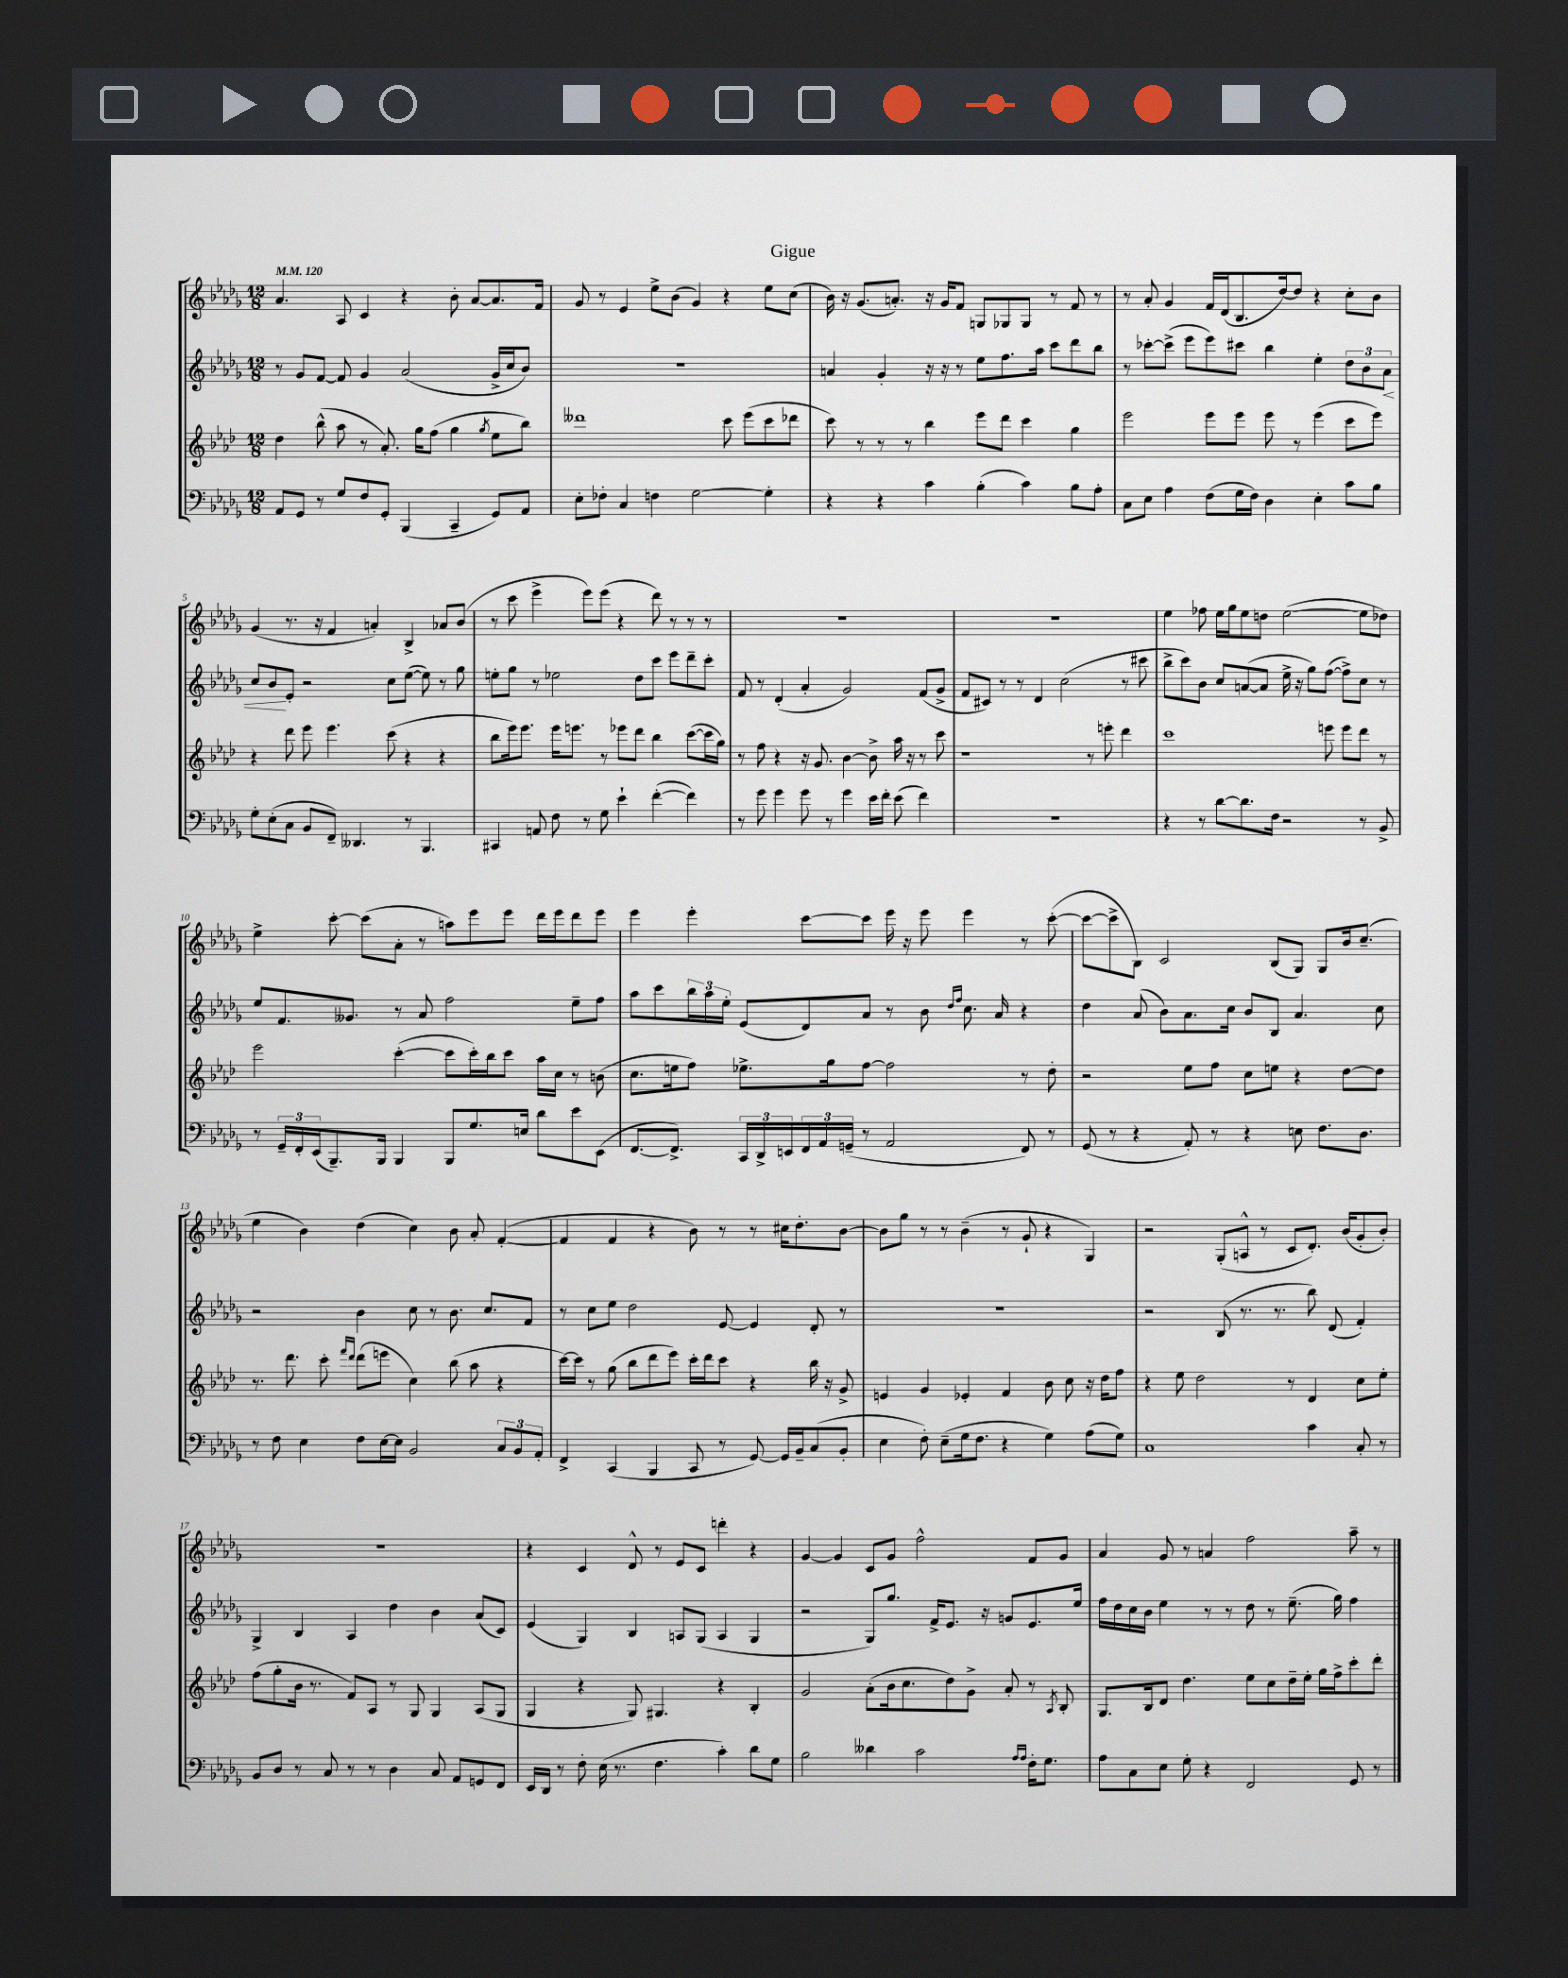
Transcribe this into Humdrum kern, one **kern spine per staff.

**kern	**kern	**kern	**kern
*staff4	*staff3	*staff2	*staff1
*clefF4	*clefG2	*clefG2	*clefG2
*k[b-e-a-d-g-]	*k[b-e-a-d-]	*k[b-e-a-d-g-]	*k[b-e-a-d-g-]
*M12/8	*M12/8	*M12/8	*M12/8
*MM120	*MM120	*MM120	*MM120
8AA-	4dd-	8r	4.a-
8GG-	.	8g-	.
8r	(8bb-^^	[8f	.
8G-	8aa-	8f]	8A-
8F	8r	4g-	4c
8GG-'	8.a-')	.	.
(4BBB-	.	(2a-	4r
.	16gg	.	.
.	(8ff	.	.
4CC~	4gg	.	8b-'
.	.	.	[8a-
.	8qgg	.	.
8GG-)	8ee-	16g-^	8.a-]
.	.	16cc	.
8AA-	8bb-)	8b-)	.
.	.	.	16f
=	=	=	=
8E-'	1ddd--	1.r	8g-
8F-'	.	.	8r
4C	.	.	4e-
4F	.	.	8ee-^
.	.	.	(8b-
[2G-	.	.	4g-)
.	8ccc	.	4r
.	(8eee-	.	.
4G-']	8ccc	.	8ee-
.	8ddd-	.	(8cc
=	=	=	=
4r	8ccc)	4a	16b-)
.	.	.	16r
.	8r	.	(8.g-
4r	8r	4g-'	.
.	.	.	8.a')
.	8r	.	.
4c	4bb-	16r	16r
.	.	16r	16g-
.	.	8r	8f
(4B-'	8eee-	8ee-	8G
.	8ddd-	8.ff	8G-
4c)	4ccc	.	8G-
.	.	16aa-	.
.	.	8ccc	8r
8B-	4gg	8ddd-	8f
8A-'	.	8bb-	8r
=	=	=	=
8C	2eee-	8r	8r
8E-	.	[8ccc-'	8a-'
4A-	.	(8ccc-^]	4g-
.	.	8eee-	.
(8F	8eee-	8eee-)	16f
.	.	.	(16d-
16G-	8eee-	8ccc#	8.B-
16F)	.	.	.
4D-	8eee-	4bb-	.
.	.	.	[16dd-)
.	8r	.	8dd-]
4E-'	(4eee-	4ee-'	4r
8c	8ccc	12dd-	8cc'
.	.	12b-	.
8B-	8eee-)	.	8b-
.	.	12a-	.
=	=	=	=
8G-'	4r	8cc	(4g-
(8E-'	.	8b-	.
8C	8ddd-	8e-'	8.r
8BB-	8eee-	2r	.
.	.	.	16r
8FF~)	4.eee-	.	4f
4.DD--	.	.	.
.	.	.	4a')
.	(8ccc	8cc	.
8r	4r	([8ee-	4B-^
4.BBB-	.	8ee-])	.
.	4r	8r	8a-
.	.	8gg-	(8b-
=	=	=	=
4CC#	8bb-	8ee'	8r
.	16eee-)	8gg-	8ccc
.	8.eee-	.	.
8AA	.	8r	4eee-^
8F	16eee-	2ee-	.
.	8.eee	.	.
8r	.	.	8eee-)
8G-	8r	.	(8eee-
4e-`	8eee-	.	4r
.	8ddd-	8dd-	.
([4f'	4bb-	8ccc	8ddd-)
.	.	8eee-	8r
4f])	([8ccc	8ddd-~	8r
.	16ccc]	8ccc'	8r
.	16gg)	.	.
=	=	=	=
8r	8r	8f	1.r
8g-	8ff	8r	.
4g-	4r	(4d-'	.
8g-	16r	4a-'	.
.	8.g	.	.
8r	.	.	.
4g-	[4b-	2g-)	.
16e-	8b-^]	.	.
16f'	.	.	.
(8e-	16aa-	.	.
.	16r	.	.
4f)	8r	(8f	.
.	8ccc	8g-^	.
=	=	=	=
1.r	1r	8f	1.r
.	.	8c#)	.
.	.	8r	.
.	.	8r	.
.	.	4d-	.
.	.	(2cc	.
.	8r	.	.
.	8eee'	.	.
.	4ddd-	8r	.
.	.	8ccc#	.
=	=	=	=
4r	1ccc	8bb-^	4ee-
.	.	8ccc)	.
8r	.	8b-	8ff-
[8d-	.	8cc	16ee-
.	.	.	16gg-
8.d-]	.	([8a	8ee-
.	.	8a]	8dd
16F	.	.	.
2r	.	16ee-^	([2ee-
.	.	16r	.
.	.	8gg-)	.
.	8eee	([8ff	.
.	8eee	8ff^])	.
8r	8ddd-	8cc	8ee-]
8BB-^	8r	8r	8dd-)
=	=	=	=
8r	2eee-	8ee-	4ee-^
24GG-~	.	8.f	.
24FF'	.	.	.
(24EE-	.	.	.
8.BBB-~)	.	.	[8ccc'
.	.	8.g--	.
.	.	.	(8ccc]
16BBB-	.	.	.
4BBB-	([4ccc'	8r	8a-'
.	.	8a-	8r
8BBB-	8ccc]	2ff	8aa)
8.G-	16ccc')	.	8eee-
.	16bb-	.	.
.	8ccc	.	8eee-
16E	.	.	.
8d-	16aa-	.	16ddd-
.	16cc	.	16eee-
8e-	8r	8ee-~	8ddd-
(8EE-	(8b	8ff	8eee-
=	=	=	=
[8.FF	8.cc	8aa-	4eee-
.	.	8ccc	.
8.FF^])	16ee	.	.
.	8ff)	24bb-	4eee-'
.	.	24aa-	.
.	.	24ee-'	.
24CC	8.ee-^	(8e-	.
24DD-^	.	.	.
24EE	.	.	.
24FF	.	8d-)	[8ccc
24AA-	.	.	.
.	16gg	.	.
(24GG~	.	.	.
8r	[8ff	8a-	8ccc]
2AA-	2ff]	8r	16eee-
.	.	.	16r
.	.	8b-	8eee-
.	.	16qqdd-	.
.	.	16qqff	.
.	.	8.cc	4eee-
.	.	16a-	.
8FF)	8r	4r	8r
8r	8dd-'	.	([8ccc'
=	=	=	=
(8GG-	2r	4dd-	8ccc_
8r	.	.	8ccc^]
4r	.	(8a-	8B-)
.	.	8b-)	2c
8AA-')	8ee-	8.a-	.
8r	8ff	.	.
.	.	16cc	.
4r	8cc	8b-	.
.	8ee	8B-	(8B-
8E	4r	4.a-	8G-)
8.F	.	.	8G-
.	[8dd-	.	16b-
8.D-	.	.	(8.cc~
.	8dd-]	8cc	.
=	=	=	=
8r	8.r	2r	4ee-
8F	.	.	.
.	8.ddd-	.	.
4E-	.	.	4b-)
.	8ccc'	.	.
.	16qqfff	.	.
.	16qqddd-	.	.
8F	(8ddd-	4b-	(4dd-
[16E-	8eee	.	.
16E-]	.	.	.
2BB-	4cc)	8cc	4cc)
.	.	8r	.
.	(8bb-	8.b-	8b-
.	8aa-	.	8a-'
.	.	8.cc	.
12C	4r	.	([4f'
12BB-	.	.	.
.	.	8f	.
12AA-'	.	.	.
=	=	=	=
4FF^	[16ccc)	8r	4f]
.	16ccc]	.	.
.	8r	8cc	.
(4CC	(8gg	8ee-	4f
.	8bb-	2dd-	.
4BBB-	8ddd-	.	4r
.	8eee-)	.	.
8CC	16ccc'	.	8b-)
.	16ddd-	.	.
8r	8ccc	[8e-	8r
[8GG-)	4r	4e-]	8r
16GG-]	.	.	16cc#
16BB-~	.	.	8.dd-'
(8C	16bb-	8d-'	.
.	16r	.	.
8BB-'	8g^	8r	[8b-
=	=	=	=
4E-	4e	1.r	8b-]
.	.	.	8gg-
8F')	4g	.	8r
(8E-~	.	.	8r
16G-	4e-'	.	(4b-~
8.F	.	.	.
4r	4f	.	8r
.	.	.	8g-`
4G-)	8b-	.	4r
.	8cc	.	.
(8A-	16r	.	4G-)
.	16dd-	.	.
8G-)	8ff	.	.
=	=	=	=
1C	4r	2r	2r
.	8ee-	.	.
.	2dd-	.	.
.	.	(8B-	(8G-'
.	.	8.r	8A^^
.	.	.	8r
.	.	8.r	.
.	8r	.	8c
4c	4d-	8bb-)	8.d-')
.	.	(8d-	.
.	.	.	(16b-
8C'	8cc	4f')	8g-'
8r	8ee-'	.	8b-')
=	=	=	=
8BB-	(8ff	4G-^	1.r
8D-	8gg'	.	.
8r	16b-	4B-	.
.	8.r	.	.
8C	.	.	.
8r	8f)	4A-	.
8r	8A-	.	.
4D-	8r	4dd-	.
.	8G	.	.
8C	4G	4b-	.
8AA-	.	.	.
8GG	(8A-	(8a-	.
8FF	8G	8c)	.
=	=	=	=
16EE-	4G	(4e-	4r
16DD-	.	.	.
8r	.	.	.
8F'	4r	4G-)	4c
(16E-	.	.	.
8.r	.	.	.
.	8G)	4B-	8d-^^
4.F	4.G#	.	8r
.	.	8A	8e-
.	.	(8G-	8c
4c')	4r	4A	4ddd'
8d-	4B-'	4G-	4r
8G-	.	.	.
=	=	=	=
2B-	2g	2r	[4g-
.	.	.	4g-]
4d--	(8a-'	8G-)	8c
.	16b-	8.gg-	8g-
.	8.cc	.	.
2c	.	.	2ff^^
.	.	16f^	.
.	8dd-)	8.e-	.
.	8g^	.	.
.	.	16r	.
.	8a-'	8g	.
16qqA-	.	.	.
16qqA-	.	.	.
16F'	8r	8.e-	8f
8.G-	.	.	.
.	8qA-	.	.
.	8B-'	.	8g-
.	.	16ee-	.
=	=	=	=
8A-	8.G	16ff	4a-
.	.	16dd-	.
8C	.	16cc	.
.	16B-	16b-	.
8E-	8d-	4ee-	8g-
8G-'	4.dd-	.	8r
4r	.	8r	4a
.	.	8r	.
2FF	8ee-	8dd-	2ff
.	8cc	8r	.
.	16dd-~	(8.ee-~	.
.	16ee-'	.	.
.	16gg	.	.
.	16ff^	16gg-)	.
8GG-	8ccc'	4ff	8aa-~
8r	8ddd-'	.	8r
==	==	==	==
*-	*-	*-	*-
